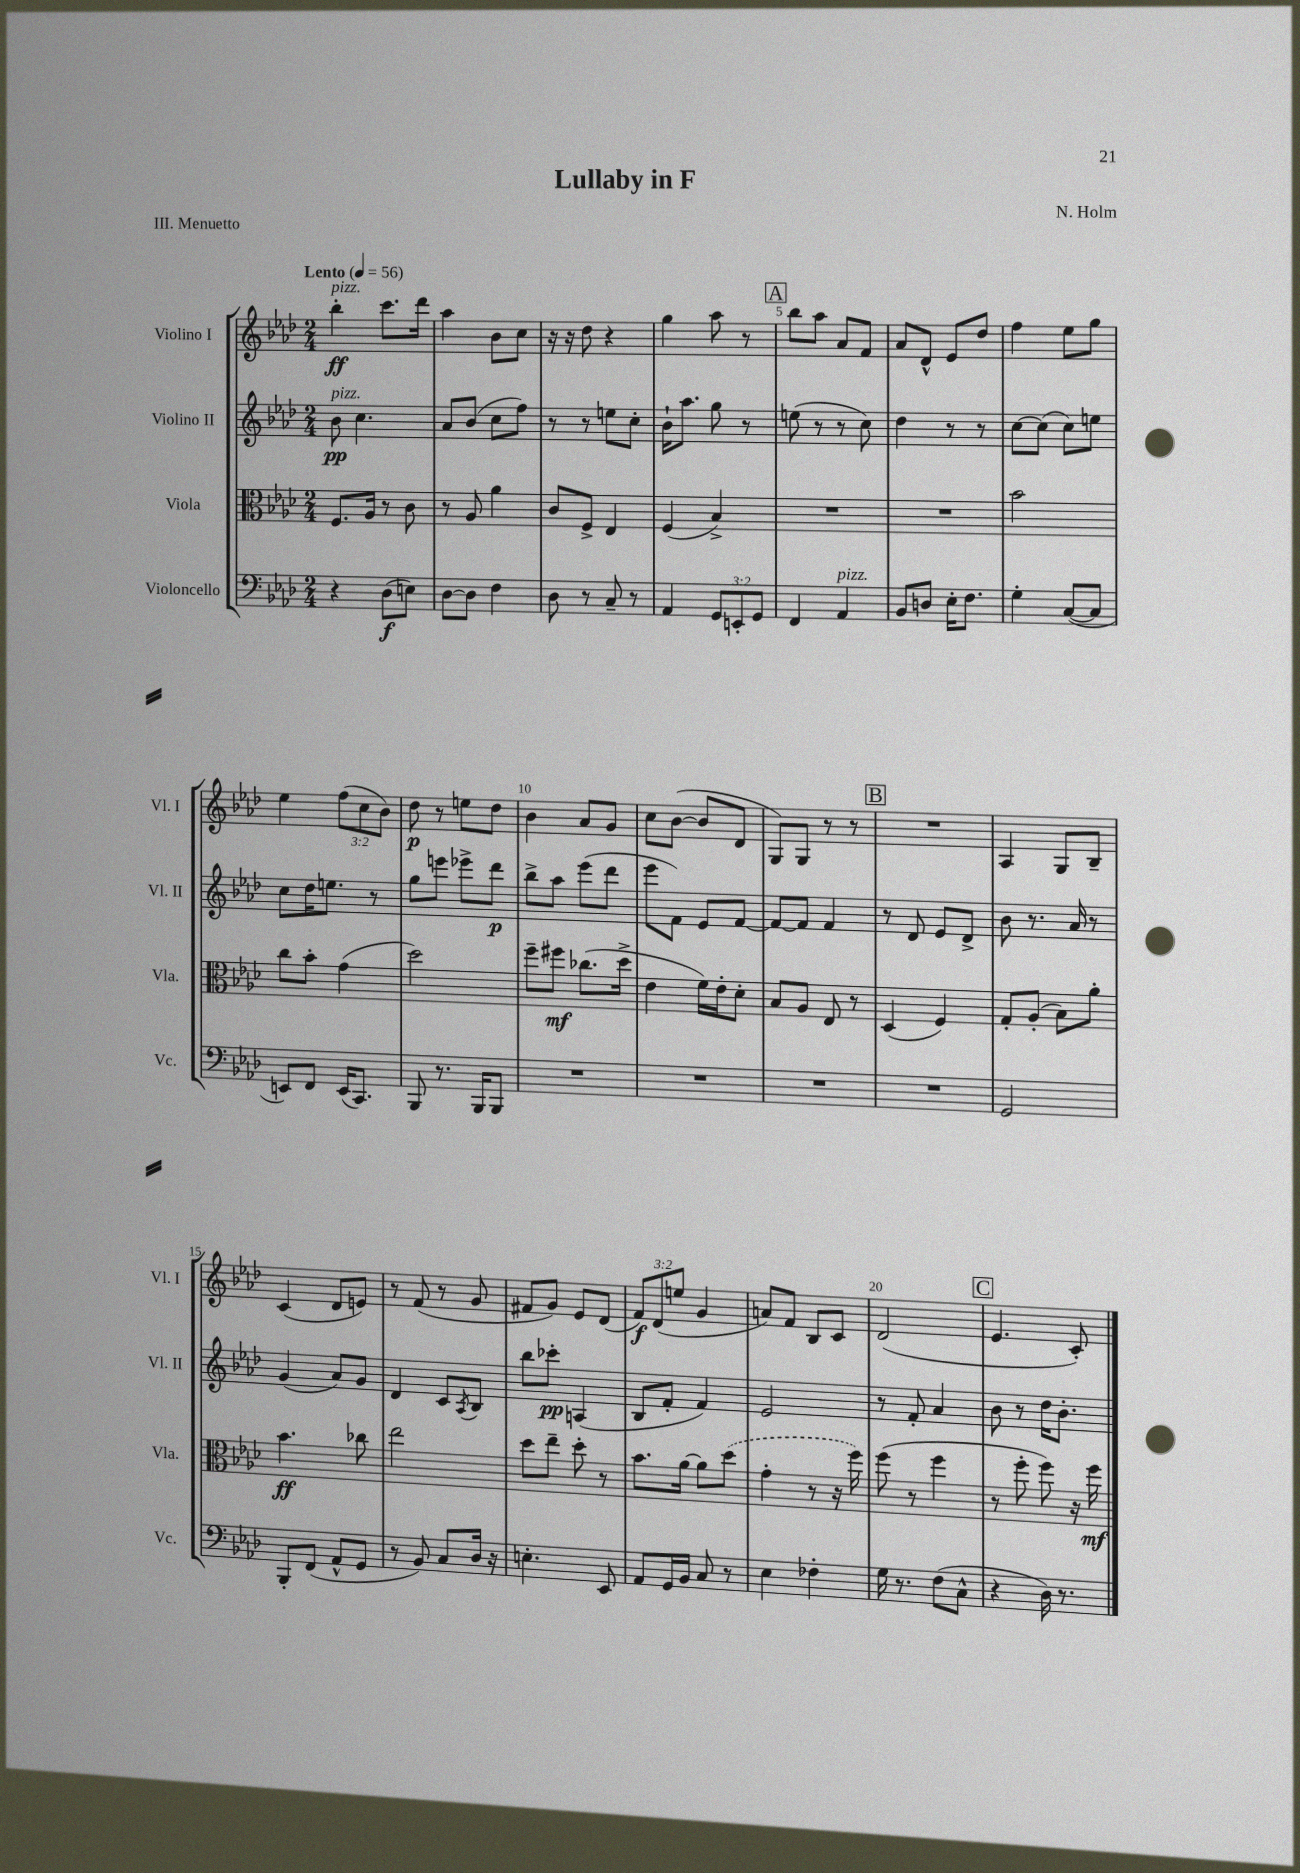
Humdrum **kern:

**kern	**kern	**kern	**kern
*staff4	*staff3	*staff2	*staff1
*clefF4	*clefC3	*clefG2	*clefG2
*k[b-e-a-d-]	*k[b-e-a-d-]	*k[b-e-a-d-]	*k[b-e-a-d-]
*M2/4	*M2/4	*M2/4	*M2/4
*MM56	*MM56	*MM56	*MM56
4r	8.F	8b-	4bb-'
.	.	4.cc	.
.	16A-	.	.
(8D-	8r	.	8.ccc
8E)	8c	.	.
.	.	.	16ddd-
=	=	=	=
[8D-	8r	8a-	4aa-
8D-]	8A-	(8b-	.
4F	4a-	8cc	8b-
.	.	8ff)	8cc
=	=	=	=
8D-	8c	8r	16r
.	.	.	16r
8r	8F^	8r	8dd-
8C~	4E-	8ee	4r
8r	.	8cc'	.
=	=	=	=
4AA-	(4F	16b-`	4gg
.	.	8.aa-	.
12GG	4B-^)	8gg	8aa-
12EE'	.	.	.
.	.	8r	8r
12GG	.	.	.
=	=	=	=
4FF	2r	(8ee	8bb-
.	.	8r	8aa-
4AA-	.	8r	8a-
.	.	8cc)	8f
=	=	=	=
8BB-	2r	4dd-	8a-
8D	.	.	8d-^^
16E-'	.	8r	8e-
8.F	.	.	.
.	.	8r	8dd-
=	=	=	=
4G'	2b-	[8cc	4ff
.	.	(8cc]	.
([8C	.	8cc)	8ee-
8C]	.	8ee	8gg
=	=	=	=
8EE)	8cc	8cc	4ee-
8FF	8b-'	16dd-	.
.	.	8.ee	.
(16EE	(4g	.	(12ff
8.CC)	.	.	.
.	.	.	12cc
.	.	8r	.
.	.	.	12b-)
=	=	=	=
8BBB-	2dd-)	8gg	8dd-
8.r	.	8eee	8r
.	.	8eee-^	8ee
16BBB-	.	.	.
8BBB-	.	8ddd-	8dd-
=	=	=	=
2r	8ff~	8bb-^	4b-
.	8ff#	8aa-	.
.	(8.cc-	(8eee-	8a-
.	.	8ddd-	8g
.	16dd-^	.	.
=	=	=	=
2r	4e-	8eee-	8cc
.	.	8f)	([8b-
.	16f)	8e-	8b-]
.	16e-'	.	.
.	8d-'	[8f	8d-
=	=	=	=
2r	8B-	8f_	8G)
.	8A-	8f]	8G
.	8E-	4f	8r
.	8r	.	8r
=	=	=	=
2r	(4D-	8r	2r
.	.	8d-	.
.	4F)	8e-	.
.	.	8d-^	.
=	=	=	=
2GG	8G'	8b-	4A-
.	(8A-'	8.r	.
.	8B-)	.	8G
.	.	16a-	.
.	8a-'	8r	8B-~
=	=	=	=
8BBB-'	4.b-	(4g	(4c
(8FF	.	.	.
8AA-^^	.	8a-)	8d-
8GG	8cc-	8g	8e)
=	=	=	=
8r	2ee-	4d-	8r
8BB-)	.	.	(8f
8C	.	8c	8r
.	.	8qA-	.
16D-	.	8B-	8g
16r	.	.	.
=	=	=	=
4.E'	8dd-	8bb-	8f#
.	8ee-~	8ccc-'	8g)
.	8dd-'	(4A	8e-
8EE-	8r	.	(8d-
=	=	=	=
8AA-	8.b-	8B-	12f)
.	.	.	(12d-
16GG	.	8f'	.
.	.	.	12ee
16BB-	[16a-	.	.
8C	8a-]	4f)	4g
8r	(8dd-	.	.
=	=	=	=
4E-	4g'	2e-	8a)
.	.	.	8f
4F-'	8r	.	8B-
.	16r	.	8c
.	16ff)	.	.
=	=	=	=
16G	(8ff	8r	(2d-
8.r	.	.	.
.	8r	8f'	.
(8F	4ff	4a-	.
8C^^	.	.	.
=	=	=	=
4r	8r	8b-	4.e-
.	8ff'	8r	.
16D-)	8ff)	16dd-	.
8.r	.	8.b-'	.
.	16r	.	8c')
.	16ff	.	.
==	==	==	==
*-	*-	*-	*-
